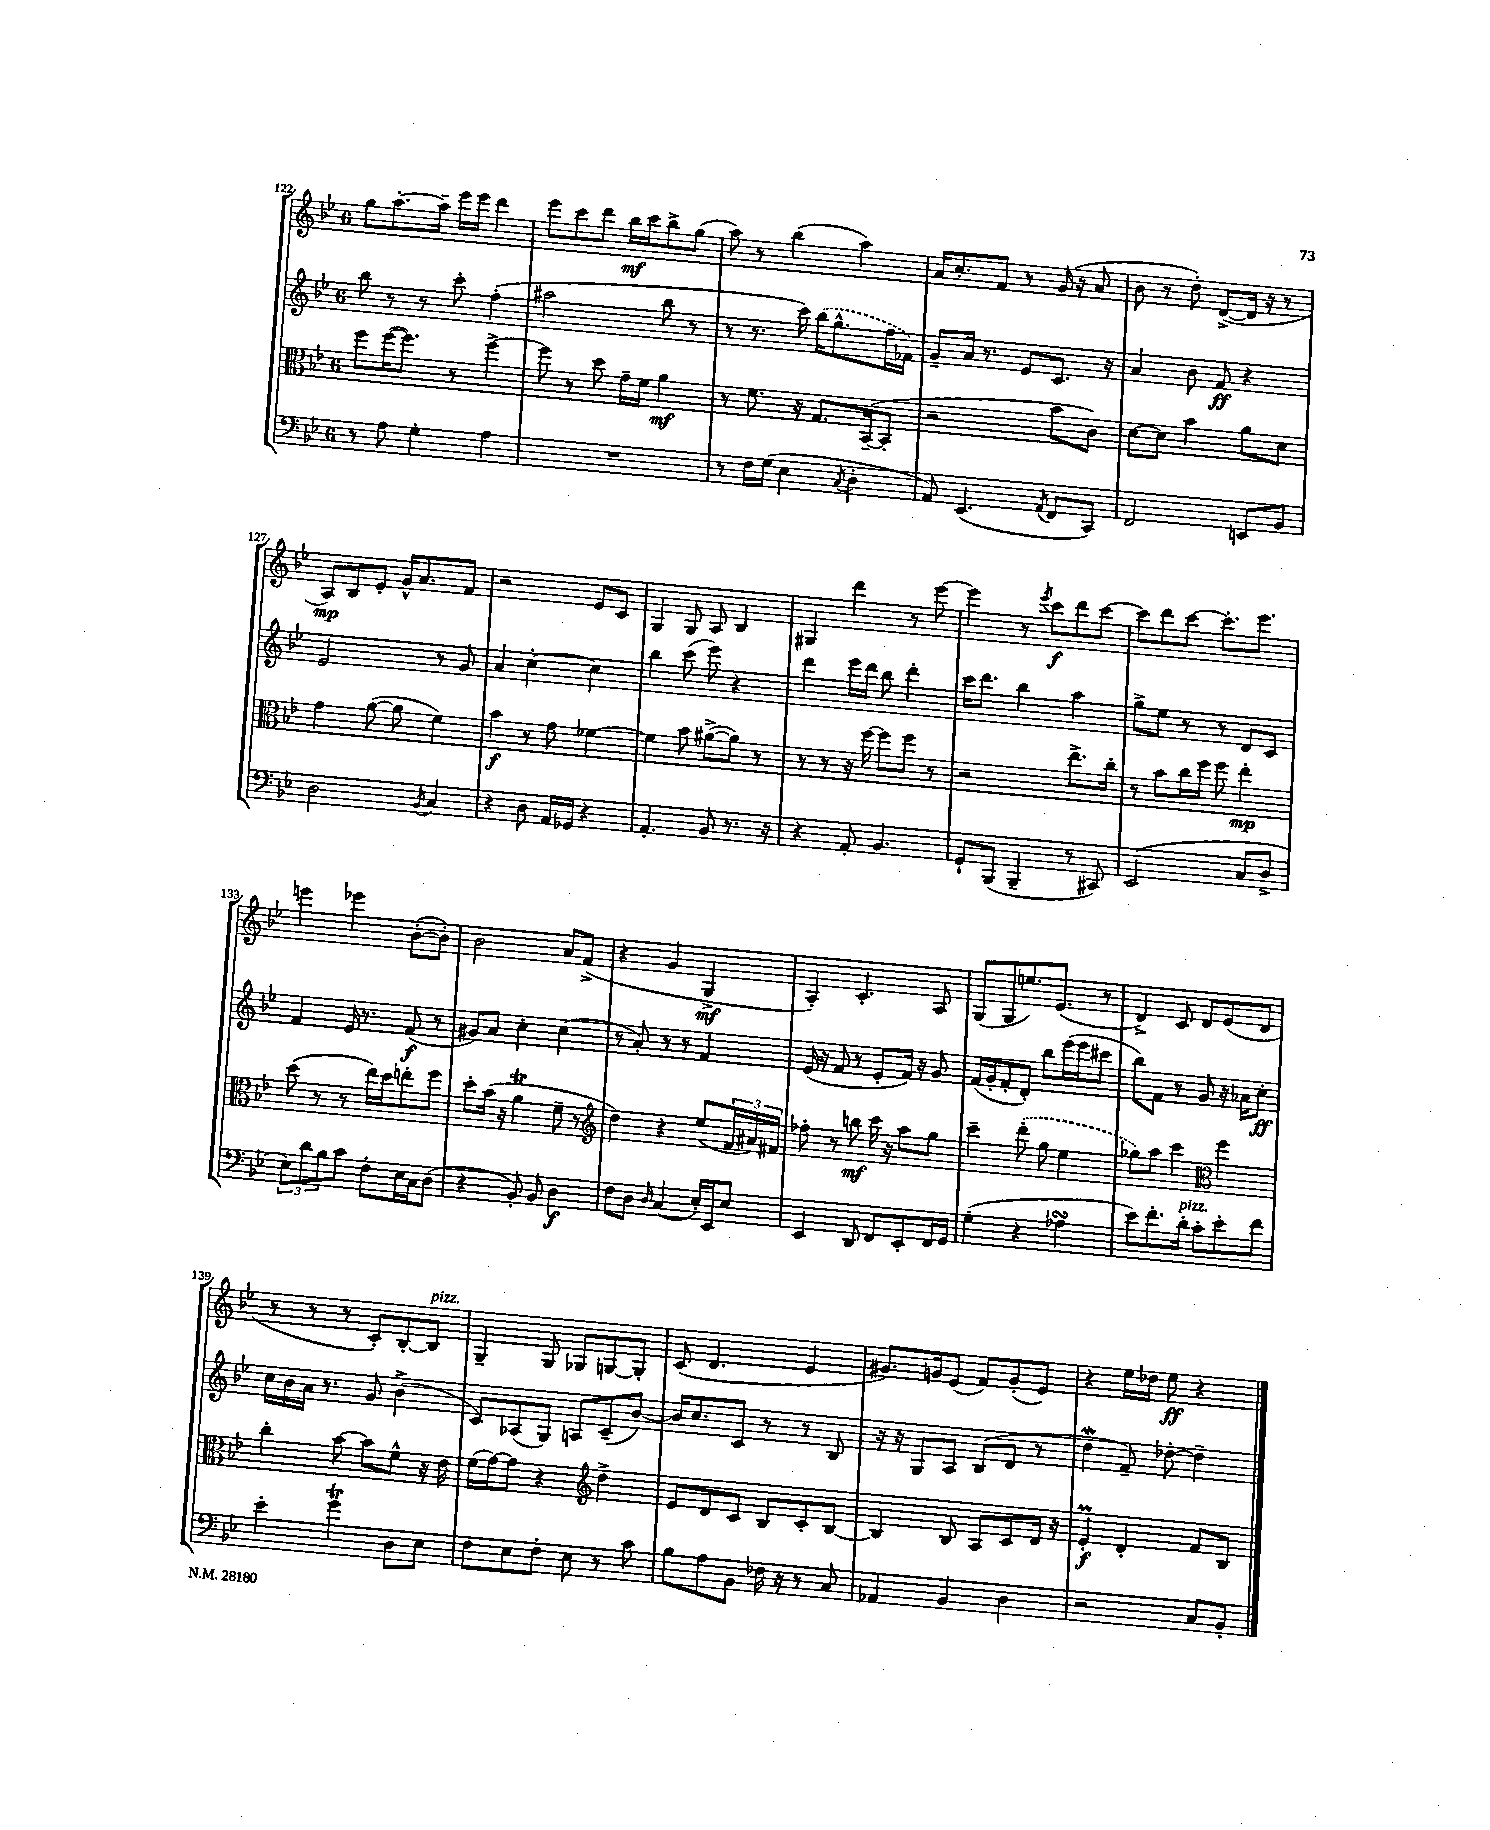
<<
\new StaffGroup <<
\new Staff = "s0" {
    \clef treble \key bes \major \once \override Staff.TimeSignature.style = #'single-digit \time 6/8
    g''8 a''8.~-. a''16-- ees'''16 ees'''16 d'''4 |
    ees'''8 c'''8 d'''8 bes''16\mf c'''16 bes''8-> g''8( |
    a''8) r8 bes''4( a''4) |
    a'16 c''8.-. f'8 r8 g'16( r16 a'8 |
    bes'8 r8 d''8-.) d'8~->( d'16 r16 r8 |
    a8\mp) bes8 ees'8-. g'16-^ a'8. f'8 |
    r2 ees'8 c'8 |
    g4 g8 a8 bes4 |
    gis4 d'''4 r8 ees'''8~ |
    ees'''4 r8 \acciaccatura { ees'''8 } c'''8\f d'''8 c'''8~ |
    c'''8 d'''8 c'''8~ c'''8.-. ees'''8. |
    e'''4 ees'''4 bes'8~-.( bes'8-.) |
    bes'2 a'8 f'8->( |
    r4 g'4 g4->\mf |
    a4-.) c'4.-. a8 |
    g8( g8 e''8.) ees'8.( r8 |
    d'4->) c'8 d'8 ees'8( d'8 |
    r8 r8 r8 c'8-.) bes8~-. bes8^\markup { \italic "pizz." } |
    g4-- g8 ges8 g8~ g8-. |
    c'8( d'4. ees'4 |
    gis'8.) g'16 ees'8( f'8) g'8-.( ees'8) |
    r4 ees''16 des''16 ees''8\ff r4 \bar "|." |
}
\new Staff = "s1" {
    \clef treble \key bes \major \once \override Staff.TimeSignature.style = #'single-digit \time 6/8
    bes''8 r8 r8 c'''8-. f''4-.( |
    ais''2 bes''8 r8 |
    r8 r8. c'''16) \once \slurDashed bes''16( g''8.-^ f''16 fes'16) |
    g'8-- a'16 r8. ees'8 c'8. r16 |
    a'4 bes'8 f'8\ff r4 |
    ees'2 r8 g'8 |
    a'4 c''4~-. c''4 |
    bes''4 c'''8( ees'''8) r4 |
    d'''4 ees'''16 d'''16 bes''8 d'''4-. |
    c'''16 d'''8. bes''4 a''4 |
    g''8-> ees''8 r8 r8 d'8 c'8 |
    f'4 ees'16 r8. f'8\f( r8 |
    gis'8) a'8 c''4-. c''4( |
    r8 a'8-.) r8 r8 f'4 |
    ees'16( r16 f'8 r8 ees'8-. f'16) r16 g'8 |
    f'16( g'16-. f'8-. d'8-.) bes''8 ees'''16( ees'''16 cis'''8 |
    bes''8) f'8 r8 g'8 r16 aes'16 c''8-.\ff |
    c''16 bes'16 a'16 r8. g'8 bes'4->( |
    c'8) aes8( g8) a8 c'8--( bes'8~) |
    bes'16 c''8. c'8 r8 r8 bes8 |
    r16 r16 g8 a8 bes8( d'8 r8 |
    d''4\mordent f'8--) des''8~-. des''4-- \bar "|." |
}
\new Staff = "s2" {
    \clef alto \key bes \major \once \override Staff.TimeSignature.style = #'single-digit \time 6/8
    f''8 f''16~( f''8.) r8 f''4~-> |
    f''8 r8 d''8 g'16-- f'16 a'4\mf |
    r8 f'8. r16 g8. bes,16~--( bes,8-. |
    r2 bes'8 c'8) |
    d'8~ d'8 bes'4 a'8 d'8 |
    g'4 a'8~( a'8 f'4) |
    bes'4\f r8 g'8 fes'4~ |
    fes'4 bes'8 ais'8~->( ais'8) r8 |
    r8 r8 r16 f''16~ f''8 f''8 r8 |
    r2 ees''8.-> c''16-. |
    r8 bes'8 c''16 f''16 f''8 ees''4-.\mp |
    d''8( r8 r8 ees''16) d''16 e''8-. f''8 |
    d''8-. bes'16( r16 a'4\trill f'8-- r8 |
    \clef treble d''4) r4 ees''8( \tuplet 3/2 { f'16 ais'16) fis'16 } |
    fes''8-. r8 b''8\mf c'''16 r16 a''8 g''8 |
    c'''4-- \once \slurDashed d'''8-.( g''8 ees''4 |
    ges''8) a''8 c'''4 \clef alto f''4 |
    c''4-. bes'8~ bes'8 f'8-^ r16 ees'16 |
    f'16( g'16~) g'8 r4 \clef treble d''4-> |
    ees'8 d'8 c'8 bes8 c'8-. bes8~ |
    bes4 bes8 a8 c'8 d'16 r16 |
    ees'4-.\prall\f d'4-. f'8 bes8 \bar "|." |
}
\new Staff = "s3" {
    \clef bass \key bes \major \once \override Staff.TimeSignature.style = #'single-digit \time 6/8
    r8 a8 g4-. a4 |
    R2. |
    r8 f16 g16( ees4 \acciaccatura { c8 } d4-. |
    a,8) ees,4.( \acciaccatura { a,8 } f,8 c,8) |
    f,2 e,8 bes,8 |
    d2 \acciaccatura { bes,8 } c4 |
    r4 d8 a,16 ges,16 r4 |
    a,4.-. bes,8 r8. r16 |
    r4 a,8-. bes,4. |
    g,8-! bes,,8( bes,,4-- r8 cis,8) |
    ees,2( c8 d8-> |
    \tuplet 3/2 { ees8) d'8 bes8 } c'8 f8-. ees16 c16 d8( |
    r4 bes,8-.) bes,8 d4\f |
    f8 d8 \grace { d16 } c4( ees16-.) ees,16 ees8 |
    ees,4 d,8 f,8 ees,8-. f,16 g,16 |
    g4-.( r4 aes4\turn |
    ees'8) f'8.-. d'16-.^\markup { \italic "pizz." } c'8-. ees'8-. f'8 |
    ees'4-. g'4\trill d8 ees8 |
    f8 ees8 f8-. ees8 r8 c'8 |
    bes8 a8 bes,8 fes16 r16 r8 c8 |
    aes,4 bes,4 d4 |
    r2 c8 bes,8-. \bar "|." |
}
>>
>>
\layout { \context { \Score currentBarNumber = #122 } }
